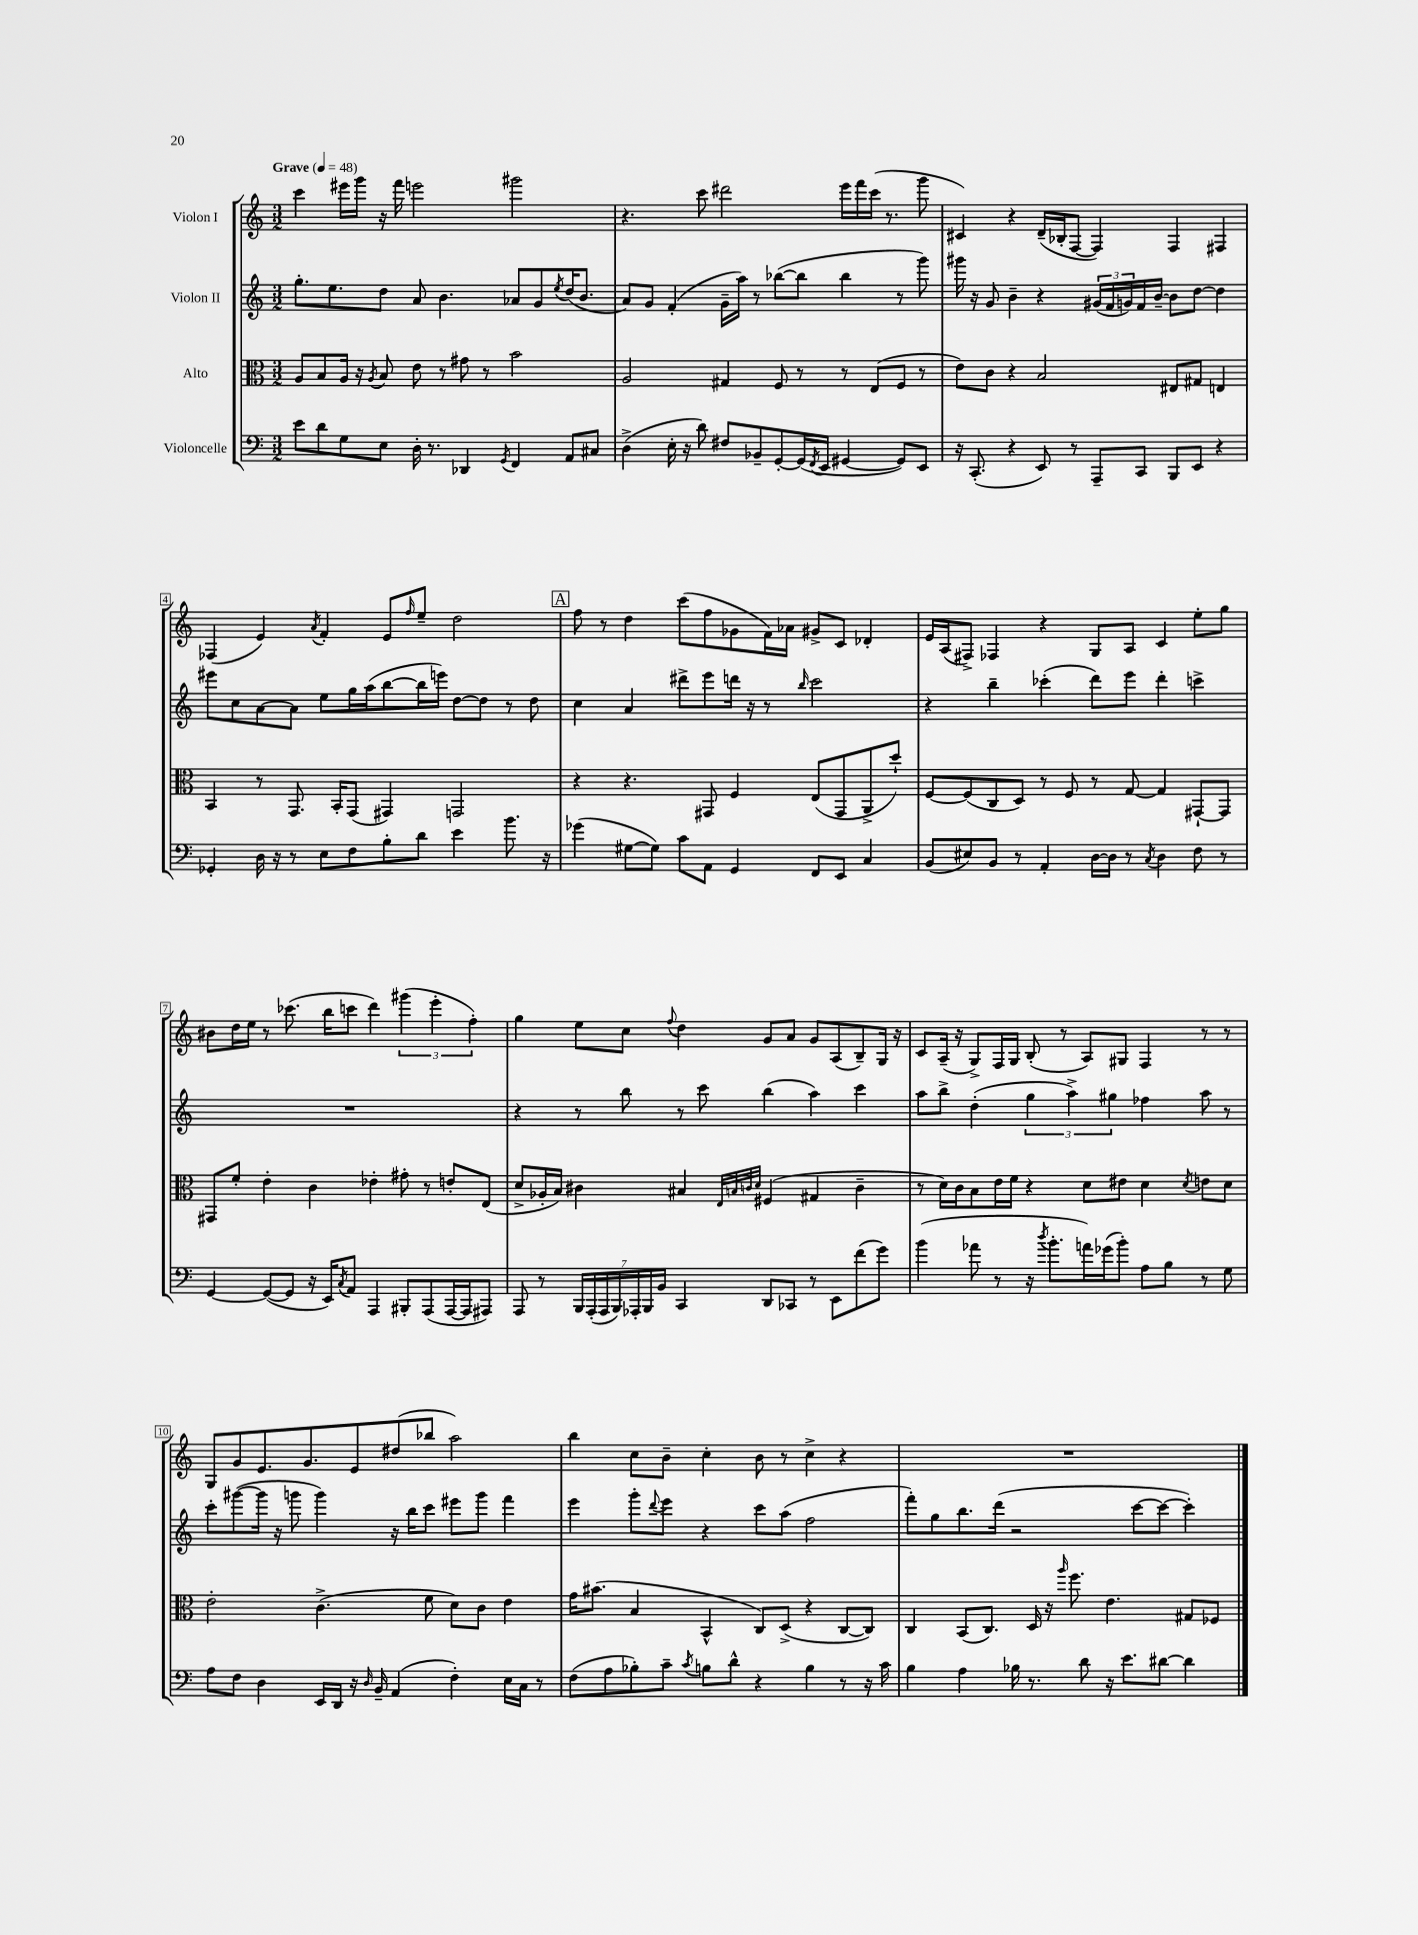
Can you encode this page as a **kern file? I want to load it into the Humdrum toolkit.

**kern	**kern	**kern	**kern
*staff4	*staff3	*staff2	*staff1
*clefF4	*clefC3	*clefG2	*clefG2
*k[]	*k[]	*k[]	*k[]
*M3/2	*M3/2	*M3/2	*M3/2
*MM48	*MM48	*MM48	*MM48
8e	8A	8.gg'	4ccc
8d	8B	.	.
.	.	8.ee	.
8G	16A	.	16eee#
.	16r	.	16ggg
.	8qA	.	.
8E	8B	8dd	16r
.	.	.	16fff
16D'	8e	8a	2eee
8.r	.	.	.
.	8r	4.b	.
4DD-	8g#	.	.
.	8r	.	.
8qGG	.	.	.
4FF	2b	8a-	2ggg#
.	.	8g	.
.	.	8qee	.
8AA	.	(16dd	.
.	.	8.b	.
8C#	.	.	.
=	=	=	=
(4D^	2A	8a)	4.r
.	.	8g	.
16E'	.	(4f'	.
16r	.	.	.
8d)	.	.	8ccc
8F#	4G#	16g~	2ddd#
.	.	16aa)	.
8BB-~	.	8r	.
[8GG'	8F	([8bb-	.
(16GG]	8r	8bb-]	.
8qFF	.	.	.
16EE	.	.	.
[4GG#	8r	4bb-	16eee
.	.	.	16fff
.	(8E	.	(16ccc
.	.	.	8.r
8GG#])	8F	8r	.
8EE	8r	8ggg)	8ggg
=	=	=	=
16r	8e)	16ggg#	4c#)
(8.CC'	.	16r	.
.	8c	8g	.
4r	4r	4b~	4r
8EE)	2B	4r	(16d~
.	.	.	16B-'
8r	.	.	[8F
8AAA~	.	(24g#	4F])
.	.	24f	.
.	.	24g)	.
8CC	.	16f	.
.	.	[16b~	.
8BBB	8E#	8b]	4F
8EE	8G#	[8dd	.
4r	4E	4dd]	4F#
=	=	=	=
4GG-'	4BB	8eee#	(4F-
.	.	8cc	.
16D	8r	[8a	4e)
16r	.	.	.
8r	8.GG	8a]	.
.	.	.	8qa
8E	.	8ee	4f'
.	16BB'	.	.
8F	(8GG	16gg	.
.	.	(16aa	.
8B'	4GG#)	[8bb	8e
.	.	.	16qqff
8d	.	16bb]	8ee~
.	.	16eee)	.
4e	2GG	[8dd	2dd
.	.	8dd]	.
8.b	.	8r	.
.	.	8dd	.
16r	.	.	.
=	=	=	=
(4g-	4r	4cc	8ff
.	.	.	8r
[8G#	4.r	4a	4dd
8G#])	.	.	.
8c	.	8ddd#^	(8ccc
8AA	8GG#	8eee	8ff
4GG	4F	16ddd	8g-
.	.	16r	.
.	.	8r	16f)
.	.	.	16a-
.	.	16qqbb	.
8FF	(8E	2ccc	8g#^
8EE	8GG#	.	8c
4C	8AA^	.	4d-'
.	8dd`)	.	.
=	=	=	=
(8BB	[8F	4r	16e
.	.	.	(16A
8E#)	(8F]	.	8F#^)
8BB	8C	4bb~	4F-
8r	8D)	.	.
4AA'	8r	(4ccc-'	4r
.	8F	.	.
[16D	8r	8ddd)	8G
16D]	.	.	.
8r	[8G	8eee	8A
8qC	.	.	.
4D	4G]	4ddd'	4c
8F	[8GG#`	4ccc^	8ee'
8r	8GG#]	.	8gg
=	=	=	=
[4GG	8GG#	1.r	8b#
.	8f'	.	16dd
.	.	.	16ee
(8GG_	4e'	.	8r
8GG]	.	.	(8.ccc-
16r	4c	.	.
16EE)	.	.	16bb
8qC	.	.	.
8AA	.	.	8ccc
4AAA	4e-'	.	4ddd)
8BBB#'	8g#'	.	(6ggg#
(8AAA	8r	.	.
.	.	.	6eee'
[16AAA	8e'	.	.
16AAA]	.	.	.
.	.	.	6ff')
8AAA#)	(8E	.	.
=	=	=	=
8AAA	8d^	4r	4gg
8r	16A-'	.	.
.	16B)	.	.
28BBB	4c#	8r	8ee
(28AAA'	.	.	.
28AAA	.	.	.
28BBB)	.	.	.
.	.	8bb	8cc
28AAA-'	.	.	.
28BBB	.	.	.
28BB	.	.	.
.	.	.	8qqff
4CC	4B#	8r	4dd
.	.	8ccc	.
.	32qqE	.	.
.	32qqB	.	.
.	32qqc	.	.
.	32qqd	.	.
8DD	(4F#	(4bb	8g
8CC-	.	.	8a
8r	4G#	4aa)	8g
8EE	.	.	(8A
(8f	4c~	4ccc	8B~)
8g)	.	.	16G
.	.	.	16r
=	=	=	=
(4b	8r	8aa	8c
.	16d)	8bb^	(16A~
.	16c	.	16r
8a-	8B	(4dd'	8G^)
8r	16e	.	16F
.	16f	.	16G
16r	4r	6gg	(8B'
8qdd	.	.	.
8.b'	.	.	.
.	.	.	8r
.	.	6aa^)	.
16a)	8d	.	8A)
(16g-	.	.	.
.	.	6gg#	.
8b')	8e#	.	8G#
8A	4d	4ff-	4F
8B	.	.	.
.	8qd	.	.
8r	8e	8aa	8r
8G	8d	8r	8r
=	=	=	=
8A	2e'	8ccc'	8G
8F	.	([8ggg#	8g
4D	.	16ggg#]	8.e
.	.	16r	.
.	.	8ggg	.
.	.	.	8.g
16EE	(4.c^	4ggg)	.
16DD	.	.	.
16r	.	.	8e
16qqD	.	.	.
16BB~	.	.	.
(4AA	.	16r	(8dd#
.	.	16bb	.
.	8f	8ccc	8bb-
4F')	8d)	8eee#	2aa)
.	8c	8ggg	.
16E	4e	4fff	.
16C	.	.	.
8r	.	.	.
=	=	=	=
(8F	16g	4eee	4bb
.	(8.b#	.	.
8A	.	.	.
8B-')	4B	8ggg'	8cc
.	.	8qqddd	.
8c~	.	8eee	8b~
8qc	.	.	.
8B	4BB^^	4r	4cc'
8d^^	.	.	.
4r	8C)	8ccc	8b
.	(8D^	(8aa	8r
4B	4r	2ff	4cc^
8r	[8C	.	4r
16r	8C])	.	.
16c	.	.	.
=	=	=	=
4B	4C	8fff')	1.r
.	.	8gg	.
4A	(8BB	8.bb	.
.	8.C)	.	.
.	.	(16ddd	.
16B-	.	2r	.
8.r	16D	.	.
.	16r	.	.
.	16qqaa	.	.
.	8.ff	.	.
8d	.	.	.
16r	4.e	.	.
8.e	.	.	.
.	.	[8ccc	.
[8d#	.	8ccc_	.
4d#]	8G#	4ccc'])	.
.	8F-	.	.
==	==	==	==
*-	*-	*-	*-
